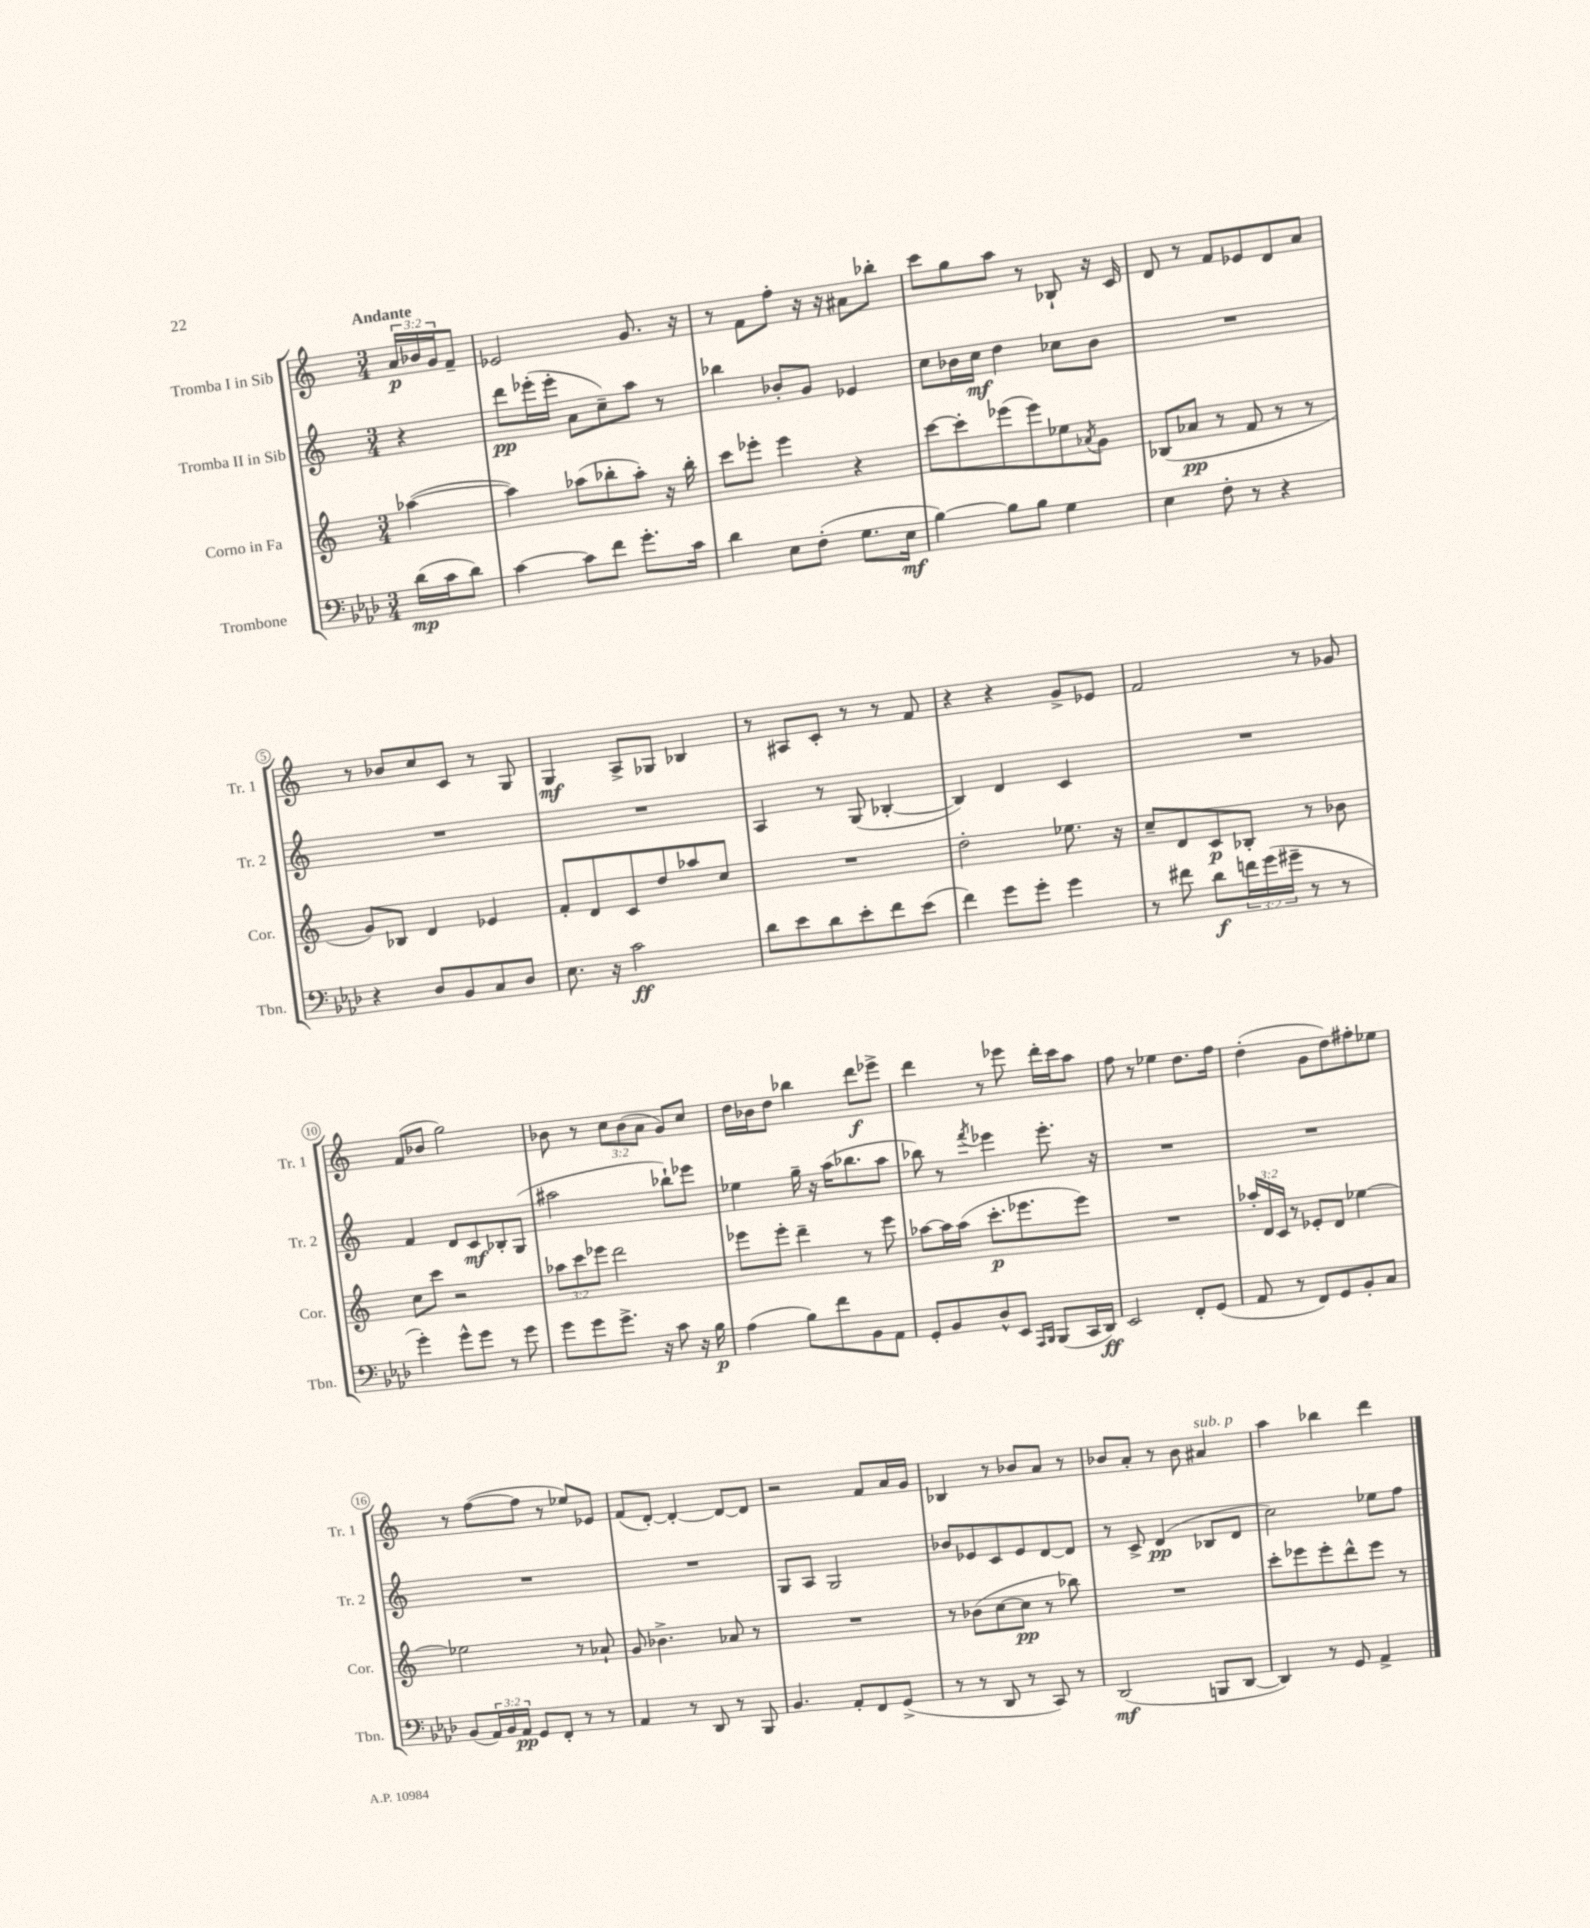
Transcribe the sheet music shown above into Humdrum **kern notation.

**kern	**dynam	**kern	**dynam	**kern	**dynam	**kern	**dynam
*part4	*part4	*part3	*part3	*part2	*part2	*part1	*part1
*staff4	*staff4	*staff3	*staff3	*staff2	*staff2	*staff1	*staff1
*I"Trombone	*	*I"Corno in Fa	*	*I"Tromba II in Sib	*	*I"Tromba I in Sib	*
*I'Tbn.	*	*I'Cor.	*	*I'Tr. 2	*	*I'Tr. 1	*
*clefF4	*	*clefG2	*	*clefG2	*	*clefG2	*
*k[b-e-a-d-]	*	*k[]	*	*k[]	*	*k[]	*
*M3/4	*	*M3/4	*	*M3/4	*	*M3/4	*
=	=	=	=	=	=	=	=
!	!	!	!	!	!	!LO:TX:a:B:t=Andante	!
(16d-\LL	mp	([4aa-X\	.	4r	.	24a/LL	p
.	.	.	.	.	.	24b-X/	.
16c\J	.	.	.	.	.	.	.
.	.	.	.	.	.	24g/J	.
8d-\J)	.	.	.	.	.	8f~/J	.
=1	=1	=1	=1	=1	=1	=1	=1
[4c\	.	4aa-\])	.	8ddd\L	pp	2e-X/	.
.	.	.	.	(16eee-X'\L	.	.	.
.	.	.	.	16eee-'\JJ	.	.	.
8c\L]	.	(8aa-X\L	.	8a\L	.	.	.
8f\J	.	8bb-X'\	.	8cc~\)	.	.	.
8.g'\L	.	8aa-'\J)	.	8aa\J	.	8.g/	.
.	.	16r	.	8r	.	.	.
16c\Jk	.	16bb-'\	.	.	.	16r	.
=2	=2	=2	=2	=2	=2	=2	=2
4d-\	.	8ccc\L	.	4bb-X\	.	8r	.
.	.	8eee-X'\J	.	.	.	8f\L	.
8E-\L	.	4eee-\	.	8b-X'/L	.	8ff'\J	.
(8F'\J	.	.	.	8g/J	.	16r	.
.	.	.	.	.	.	16r	.
8.G\L	.	4r	.	4e-X/	.	8a#X\L	.
.	.	.	.	.	.	8bb-X'\J	.
16E-\Jk	mf	.	.	.	.	.	.
=3	=3	=3	=3	=3	=3	=3	=3
[4B-\)	.	[8ccc\L	.	8cc\L	.	8ccc\L	.
.	.	8ccc'\]	.	16b-X\L	.	8gg\	.
.	.	.	.	16cc\JJ	mf	.	.
8B-\L]	.	(8eee-X\	.	4dd\	.	8aa\J	.
8B-\J	.	8eee-\)	.	.	.	8r	.
4G\	.	8ee-X\	.	8cc-X\L	.	8B-X`/	.
.	.	8qa-X/	.	.	.	.	.
.	.	8g\J	.	8b-\J	.	16r	.
.	.	.	.	.	.	16c/	.
=4	=4	=4	=4	=4	=4	=4	=4
4E-\	.	(8B-X/L	.	2.r	.	8d/	.
.	.	8a-X/J	pp	.	.	8r	.
8F'\	.	8r	.	.	.	8f/L	.
8r	.	8f/	.	.	.	8e-X/	.
4r	.	8r	.	.	.	8d/	.
.	.	8r	.	.	.	8a/J	.
!!LO:LB:g=z
=5	=5	=5	=5	=5	=5	=5	=5
4r	.	8g/L)	.	2.r	.	8r	.
.	.	8B-X/J	.	.	.	8b-X/L	.
8D-/L	.	4d/	.	.	.	8cc/	.
8BB-/	.	.	.	.	.	8c/J	.
8C/	.	4e-X/	.	.	.	8r	.
8D-/J	.	.	.	.	.	8G/	.
=6	=6	=6	=6	=6	=6	=6	=6
8.E-\	.	8f'/L	.	2.r	.	4G/	mf
.	.	8d/	.	.	.	.	.
16r	.	.	.	.	.	.	.
2c\	ff	8c/	.	.	.	8A^/L	.
.	.	8dd/	.	.	.	8G-X/J	.
.	.	8aa-X/	.	.	.	4B-X/	.
.	.	8cc/J	.	.	.	.	.
=7	=7	=7	=7	=7	=7	=7	=7
8d-\L	.	2.r	.	4A/	.	8r	.
8e-\	.	.	.	.	.	8A#X/L	.
8d-\	.	.	.	8r	.	8c'/J	.
8e-'\	.	.	.	(8G/	.	8r	.
8f\	.	.	.	[4B-X'/	.	8r	.
(8e-\J	.	.	.	.	.	8f/	.
=8	=8	=8	=8	=8	=8	=8	=8
4f\)	.	2dd'\	.	4B-/])	.	4r	.
8g\L	.	.	.	4d/	.	4r	.
8g'\J	.	.	.	.	.	.	.
4g\	.	8.ee-X\	.	4c/	.	8g^/L	.
.	.	.	.	.	.	8e-X/J	.
.	.	16r	.	.	.	.	.
=9	=9	=9	=9	=9	=9	=9	=9
8r	.	8cc~/L	.	2.r	.	2f/	.
8f#X\	.	8d/	.	.	.	.	.
8d-\L	f	8c/	p	.	.	.	.
24fn\L	.	8B-X'/J	.	.	.	.	.
(24g\	.	.	.	.	.	.	.
24g#X~\JJ	.	.	.	.	.	.	.
8r	.	8r	.	.	.	8r	.
8r	.	8b-X\	.	.	.	8g-X/	.
!!LO:LB:g=z
=10	=10	=10	=10	=10	=10	=10	=10
4g'\)	.	8cc\L	.	4f/	.	(8f/L	.
.	.	8ccc\J	.	.	.	8b-X/J	.
8g^^\L	.	2r	.	8d/L	.	2gg\)	.
8g\J	.	.	.	8c/	mf	.	.
8r	.	.	.	8B-X'/	.	.	.
8g\	.	.	.	(8G/J	.	.	.
=11	=11	=11	=11	=11	=11	=11	=11
8g\L	.	12aa-X\L	.	2aa#X\	.	8b-X\	.
.	.	12ccc\	.	.	.	.	.
8g\	.	.	.	.	.	8r	.
.	.	12eee-X\J	.	.	.	.	.
8.g^\J	.	2ddd\	.	.	.	12cc\L	.
.	.	.	.	.	.	(12b-\	.
.	.	.	.	.	.	12a\J	.
16r	.	.	.	.	.	.	.
8c\	.	.	.	8bb-X`\L)	.	8g/L)	.
16r	.	.	.	8eee-X\J	.	8cc/J	.
16B-\	p	.	.	.	.	.	.
=12	=12	=12	=12	=12	=12	=12	=12
(4A-\	.	8eee-X\L	.	4ee-X\	.	16dd\LL	.
.	.	.	.	.	.	16b-X\J	.
.	.	8eee-'\J	.	.	.	8dd\J	.
8B-\L)	.	4ddd~\	.	16gg~\	.	4bb-X\	.
.	.	.	.	16r	.	.	.
8f\	.	.	.	(16aa\KL	.	.	.
.	.	.	.	8.bb-X\	.	.	.
8BB-\	.	8r	.	.	.	8ddd\L	f
8AA-\J	.	8eee-\	.	8aa\J	.	8eee-X^\J	.
=13	=13	=13	=13	=13	=13	=13	=13
8GG'/L	.	[8aa-X\L	.	8bb-X\)	.	4ddd\	.
8BB-/	.	16aa-\L]	.	8r	.	.	.
.	.	(16aa-\JJ	.	.	.	.	.
.	.	.	.	8qfff/	.	.	.
8D-^^/	.	8.ccc'\L	p	4eee-X\	.	8r	.
8EE-/J	.	.	.	.	.	8eee-X\	.
.	.	8.eee-X\	.	.	.	.	.
16qqAAA-/LL	.	.	.	.	.	.	.
16qqBBB-/JJ	.	.	.	.	.	.	.
(8BBB-/L	.	.	.	8.eee-'\	.	16ddd'\LL	.
.	.	.	.	.	.	16ccc\J	.
16CC/L	.	8eee-\J)	.	.	.	8aa\J	.
16DD-/JJ)	ff	.	.	16r	.	.	.
=14	=14	=14	=14	=14	=14	=14	=14
2EE-/	.	2.r	.	2.r	.	8ff\	.
.	.	.	.	.	.	8r	.
.	.	.	.	.	.	4ee-X\	.
8FF'/L	.	.	.	.	.	8.dd\L	.
(8GG/J	.	.	.	.	.	.	.
.	.	.	.	.	.	16ff\Jk	.
=15	=15	=15	=15	=15	=15	=15	=15
8AA-/	.	24aa-X'/LL	.	2.r	.	(4dd'\	.
.	.	24d/	.	.	.	.	.
.	.	24c/JJ	.	.	.	.	.
8r	.	8r	.	.	.	.	.
8FF/L)	.	8e-X'/L	.	.	.	8g\L	.
8GG/	.	8d/J	.	.	.	8dd\)	.
8BB-'/	.	[4ee-X\	.	.	.	8ff#X'\	.
8C/J	.	.	.	.	.	8ee-X\J	.
!!LO:LB:g=z
=16	=16	=16	=16	=16	=16	=16	=16
(8BB-/L	.	2ee-X\]	.	2.r	.	8r	.
24AA-/L)	.	.	.	.	.	([8ff\L	.
24BB-/	.	.	.	.	.	.	.
24AA-/JJ	pp	.	.	.	.	.	.
8GG/L	.	.	.	.	.	8ff\J]	.
8FF'/J	.	.	.	.	.	8r	.
8r	.	8r	.	.	.	8ee-X/L)	.
8r	.	8a-X`/	.	.	.	8e-X/J	.
=17	=17	=17	=17	=17	=17	=17	=17
4AA-/	.	8g/	.	2.r	.	(8f/L	.
.	.	4.b-X^\	.	.	.	[8d'/J)	.
8r	.	.	.	.	.	4d'/_	.
8DD-/	.	.	.	.	.	.	.
8r	.	8a-X/	.	.	.	8d/L_	.
8BBB-/	.	8r	.	.	.	8d/J]	.
=18	=18	=18	=18	=18	=18	=18	=18
4.BB-/	.	2.r	.	8G/L	.	2r	.
.	.	.	.	8A/J	.	.	.
.	.	.	.	2G/	.	.	.
8AA-'/L	.	.	.	.	.	.	.
8FF/	.	.	.	.	.	8f/L	.
(8GG^/J	.	.	.	.	.	16a/L	.
.	.	.	.	.	.	16g/JJ	.
=19	=19	=19	=19	=19	=19	=19	=19
8r	.	8r	.	8b-X/L	.	4B-X/	.
8r	.	(8b-X\L	.	8e-X/	.	.	.
8DD-/	.	[8cc\	.	8c/	.	8r	.
8r	.	8cc\J]	pp	8e-/	.	8b-X/L	.
8CC/)	.	8r	.	[8d/	.	8a/J	.
8r	.	8bb-X\)	.	8d/J]	.	8r	.
=20	=20	=20	=20	=20	=20	=20	=20
(2DD-/	mf	2.r	.	8r	.	8b-X/L	.
.	.	.	.	8c^/	.	8a'/J	.
.	.	.	.	(4d/	pp	8r	.
.	.	.	.	.	.	8b-\	.
!	!	!	!	!	!	!LO:TX:a:i:t=sub. p	!
8BBBn/L	.	.	.	8B-X/L	.	4a#X/	.
[8DD-/J	.	.	.	8d/J	.	.	.
=21	=21	=21	=21	=21	=21	=21	=21
4DD-/])	.	8ccc'\L	.	2cc\)	.	4aa\	.
.	.	8eee-X\	.	.	.	.	.
8r	.	8eee-'\	.	.	.	4bb-X\	.
8GG/	.	8ddd^^\	.	.	.	.	.
4AA-^/	.	8eee-\J	.	8ee-X\L	.	4ddd\	.
.	.	8r	.	8ff\J	.	.	.
==	==	==	==	==	==	==	==
*-	*-	*-	*-	*-	*-	*-	*-
